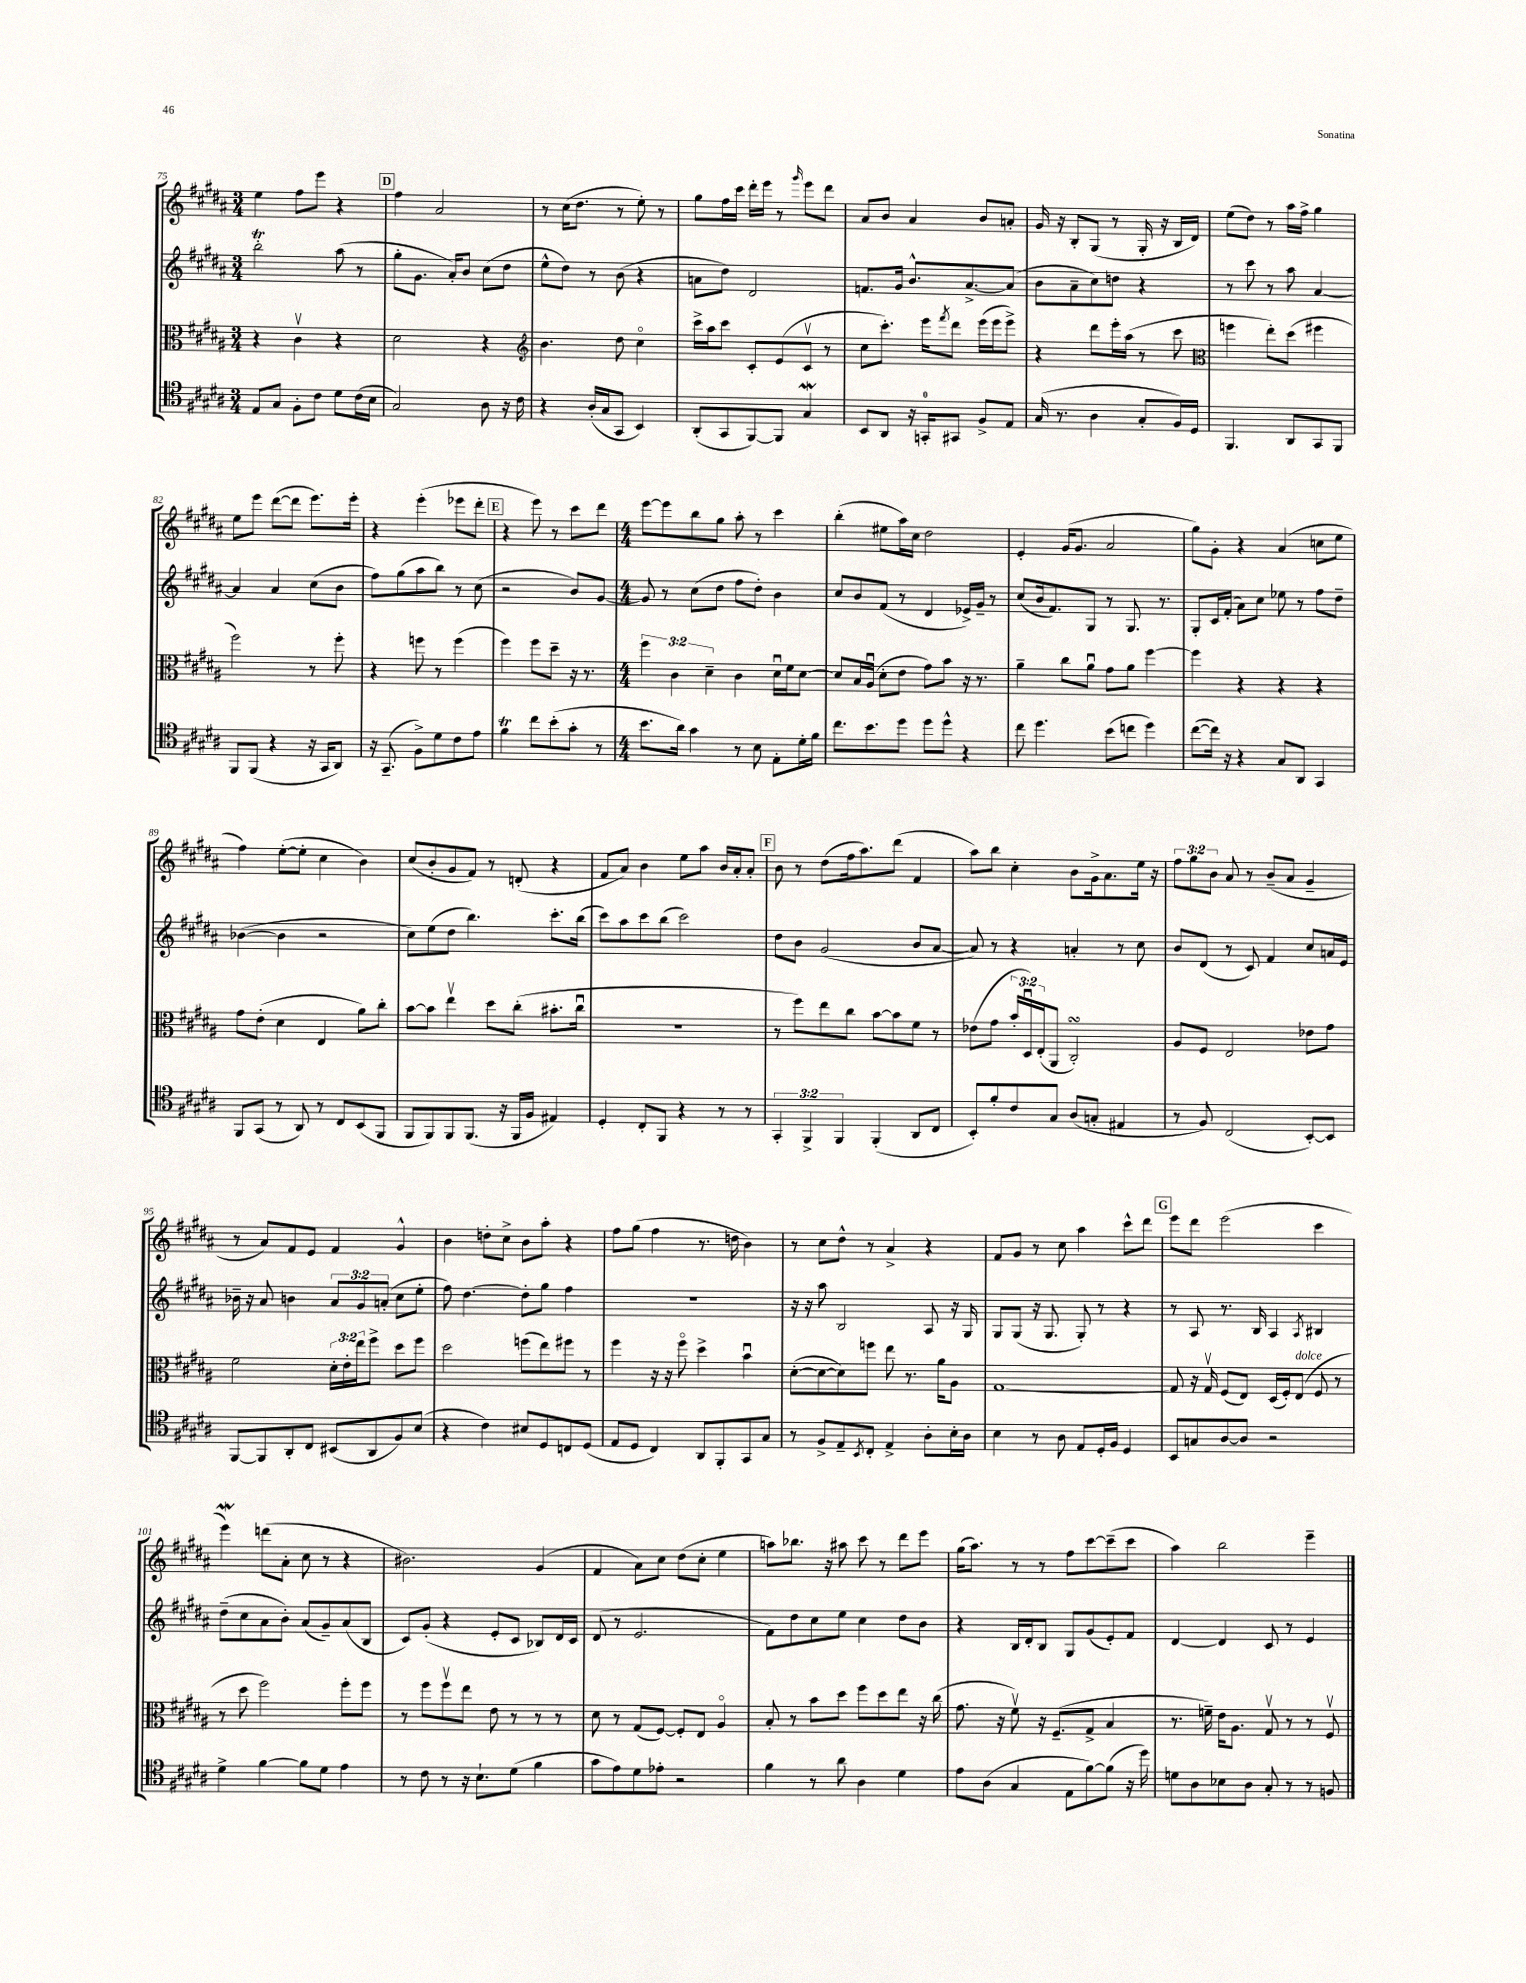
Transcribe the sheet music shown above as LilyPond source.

<<
\new StaffGroup <<
\new Staff = "s0" {
    \clef treble \key b \major \numericTimeSignature \time 3/4 \override Staff.TupletNumber.text = #tuplet-number::calc-fraction-text
    e''4 fis''8 e'''8 r4 |
    \mark \markup { \box "D" } fis''4 ais'2 |
    r8 cis''16( dis''8. r8 e''8-.) r8 |
    gis''8 fis''16 cis'''16 dis'''16-. e'''16 r8 \grace { gis'''16 } e'''8 dis'''8 |
    ais'8 b'8 ais'4 b'8 a'8-. |
    gis'16 r16 b8-. gis8( r8 gis16-. r16 b16 dis'16) |
    e''8( dis''8) r8 ais''16 fis''16-> gis''4 |
    e''8 e'''8 dis'''8~( dis'''8 e'''8.) e'''16-. |
    r4 e'''4-.( ees'''8 dis'''8-. |
    \mark \markup { \box "E" } r4 e'''8) r8 cis'''8 dis'''8 |
    \numericTimeSignature \time 4/4 e'''8~ e'''8 b''8 gis''8 ais''8-. r8 cis'''4 |
    b''4-.( eis''8 ais''16) cis''16 dis''2 |
    e'4-. gis'16( gis'8. ais'2 |
    gis''8) gis'8-. r4 ais'4( c''8 e''8 |
    fis''4) e''8~-.( e''8-. cis''4 b'4) |
    cis''8( b'8-. gis'8 fis'8) r8 d'8-.( r4 |
    fis'8 ais'8) b'4 e''8 ais''8 b'16 ais'16-. ais'8-. |
    \mark \markup { \box "F" } b'8 r8 dis''8( fis''16 ais''8.) dis'''8( fis'4 |
    ais''8) b''8 cis''4-. b'8 gis'16-> ais'8. e''16 r16 |
    \tuplet 3/2 { fis''8 gis''8 b'8 } ais'8 r8 b'8--( ais'8 gis'4-- |
    r8 ais'8) fis'8 e'8 fis'4 gis'4-^ |
    b'4 d''8-. cis''8-> b'8 ais''8-. r4 |
    fis''8 gis''8( fis''4 r8. d''16 b'4) |
    r8 cis''8 dis''8-^ r8 ais'4-> r4 |
    fis'8 gis'8 r8 cis''8 ais''4 cis'''8-^ dis'''8 |
    \mark \markup { \box "G" } e'''8 dis'''8 e'''2( cis'''4 |
    e'''4\mordent) d'''8( ais'8-. cis''8 r8 r4 |
    bis'2.) gis'4( |
    fis'4 ais'8) cis''8 dis''8( cis''8-. e''4 |
    a''8) bes''8. r16 ais''8 cis'''8 r8 dis'''8 e'''8 |
    gis''16( ais''8.) r8 r8 fis''8 cis'''8~ cis'''8--( cis'''8 |
    ais''4) b''2 e'''4-- \bar "|." |
}
\new Staff = "s1" {
    \clef treble \key b \major \numericTimeSignature \time 3/4 \override Staff.TupletNumber.text = #tuplet-number::calc-fraction-text
    b''2-.\trill ais''8( r8 |
    \mark \markup { \box "D" } gis''8-. gis'8. ais'16-.) b'8 cis''8( dis''8 |
    e''8-^ dis''8) r8 b'8( r4 |
    a'8 dis''8) dis'2 |
    f'8. gis'16 b'8.-^ ais'8.~-> ais'8( |
    b'8 ais'8-- cis''8) d''8 r4 |
    r8 cis'''8 r8 ais''8 ais'4~ |
    ais'4 ais'4 cis''8( b'8 |
    fis''8) gis''8( ais''8 b''8) r8 cis''8( |
    \mark \markup { \box "E" } r2 b'8) gis'8~ |
    \numericTimeSignature \time 4/4 gis'8 r8 cis''8( dis''8 fis''8 dis''8-.) b'4 |
    cis''8 b'8 fis'8( r8 dis'4 ees'16->) gis'16-- r8 |
    cis''8( b'16 fis'8.) gis8 r8 gis8. r8. |
    gis8-. cis'16 fis'16-.( ais'8) cis''8 ees''8 r8 fis''8 dis''8-- |
    bes'4~( bes'4 r2 |
    cis''8) e''8( dis''8 b''4.) cis'''8.-. b''16( |
    cis'''8) ais''8 cis'''8 b''8( cis'''2) |
    \mark \markup { \box "F" } dis''8 b'8 gis'2( b'8 ais'8~ |
    ais'8) r8 r4 a'4-. r8 cis''8 |
    b'8 dis'8( r8 cis'8) fis'4 cis''8 a'16 e'16 |
    bes'16-- r16 ais'8 b'4 \tuplet 3/2 { ais'8 gis'8 a'8-.( } cis''8 e''8-. |
    fis''8) dis''4.~ dis''8-. gis''8 fis''4 |
    r1 |
    r16 r16 ais''8 b2 ais8 r16 gis16 |
    gis8 gis8( r16 gis8. gis8-.) r8 r4 |
    \mark \markup { \box "G" } r8 ais8 r8. b16 ais4 \acciaccatura { ais8 } bis4 |
    dis''8--( cis''8 ais'8 b'8-.) ais'8( gis'8--) ais'8( b8 |
    cis'8) gis'8-.( r4 e'8-. cis'8 bes8) dis'16 cis'16 |
    dis'8( r8 e'2. |
    fis'8) dis''8 cis''8 e''8 cis''4 dis''8 b'8 |
    r4 b16 dis'16-. b8 gis8 gis'8( e'8-.) fis'8 |
    dis'4~ dis'4 cis'8 r8 e'4 \bar "|." |
}
\new Staff = "s2" {
    \clef alto \key b \major \numericTimeSignature \time 3/4 \override Staff.TupletNumber.text = #tuplet-number::calc-fraction-text
    r4 cis'4\upbow r4 |
    \mark \markup { \box "D" } dis'2 r4 |
    \clef treble b'4. dis''8 cis''4\flageolet |
    cis'''16-> ais''16 cis'''8 cis'8-. e'8( cis'8\upbow r8 |
    cis''8 cis'''8.-.) e'''16 \acciaccatura { fis'''8 } dis'''8 e'''16( e'''16 e'''8->) |
    r4 dis'''8 e'''16-. ais''16( r8 cis'''8 |
    \clef alto f''4 e''8-.) dis''8( fis''4 |
    fis''2) r8 fis''8-. |
    r4 f''8 r8 f''4( |
    \mark \markup { \box "E" } fis''4) fis''8 dis''8-- r16 r8. |
    \numericTimeSignature \time 4/4 \tuplet 3/2 { fis''4 cis'4 dis'4-- } cis'4 dis'16\downbow fis'16 dis'8~ |
    dis'8 b16 ais16\downbow( dis'8-. e'8 gis'8) b'8 r16 r8. |
    ais'4-- cis''8 ais'8\downbow gis'8 ais'8 fis''4~ |
    fis''4 r4 r4 r4 |
    gis'8 e'8-.( dis'4 e4 ais'8) cis''8-. |
    b'8~ b'8 e''4\upbow dis''8 cis''8-.( bis'8.-. cis''16\downbow |
    r1 |
    \mark \markup { \box "F" } r8 fis''8) e''8 cis''8 b'8~ b'8 fis'8 r8 |
    ees'8( gis'8 \tuplet 3/2 { b'16-. dis16\downbow) e16-.( } ais,8 cis2-.\turn) |
    ais8 fis8 e2 ees'8 gis'8 |
    fis'2 \tuplet 3/2 { dis'16-. e'16-. e''16 } fis''8-> dis''8 fis''8 |
    dis''2 f''8( e''8) fis''8 r8 |
    fis''4 r16 r16 fis''8\flageolet dis''4-> b'4\downbow |
    dis'8~-.( dis'8~ dis'8) f''8 e''8 r8. ais'16 ais8 |
    gis1~ |
    \mark \markup { \box "G" } gis8 r16 gis16\upbow fis8( e8) dis16( fis16-.) e8^\markup { \italic "dolce" }( fis8 r8 |
    r8 dis''8 fis''2) fis''8-. fis''8 |
    r8 fis''8 fis''8\upbow e''8 e'8 r8 r8 r8 |
    dis'8 r8 gis8( fis8~) fis8-. e8 ais4\flageolet |
    b8-. r8 b'8 dis''8 fis''8 dis''8 e''8 r16 cis''16( |
    gis'8. r16 fis'8\upbow) r16 fis8.--( gis8-> b4 |
    r8. f'16--) e'16 ais8. gis8\upbow r8 r8 fis8\upbow \bar "|." |
}
\new Staff = "s3" {
    \clef tenor \key b \major \numericTimeSignature \time 3/4 \override Staff.TupletNumber.text = #tuplet-number::calc-fraction-text
    e8 gis8 fis8-. cis'8 dis'8 cis'16( b16 |
    \mark \markup { \box "D" } gis2) ais8 r16 cis'16 |
    r4 ais16-.( gis16 gis,8 b,4) |
    ais,8-.( gis,8 fis,8~) fis,8 gis4\mordent |
    b,8 ais,8 r16 g,16-0-. gis,8 fis8-> e8 |
    gis16( r8. ais4 gis8-. fis16) dis16 |
    fis,4. ais,8 gis,8 fis,8 |
    fis,8 fis,8( r4 r16 gis,16 ais,8) |
    r16 gis,8.--( fis8->) dis'8 cis'8 e'8 |
    \mark \markup { \box "E" } fis'4\trill cis''8 b'8-.( gis'8-. r8 |
    \numericTimeSignature \time 4/4 b'8. ais'16) gis'4 r8 b8 e8-. dis'16-. fis'16 |
    cis''8. b'8. dis''8 dis''8 dis''8-^ r4 |
    cis''8 dis''4. b'8( c''8 dis''4) |
    cis''8~( cis''16) r16 r4 gis8 ais,8 gis,4 |
    fis,8 gis,8( r8 ais,8) r8 cis8 b,8( fis,8 |
    fis,8 fis,8) fis,8 fis,8.( r16 fis,16 fis16 eis4) |
    dis4-. cis8-. fis,8 r4 r8 r8 |
    \mark \markup { \box "F" } \tuplet 3/2 { gis,4-. fis,4-> fis,4 } fis,4-.( ais,8 cis8 |
    b,8-.) fis'8-. cis'8 gis8 ais8( g8-. eis4 |
    r8 fis8) cis2( b,8~-.) b,8 |
    fis,8~ fis,8 ais,8-. cis8 bis,8( ais,8 fis8) b8( |
    r4 cis'4) bis8 dis8 c8 dis8( |
    e8 dis8 cis4) ais,8 fis,8-. gis,8 gis8 |
    r8 fis8-> e8-- \acciaccatura { b,8 } cis8-. e4-> ais8-. b16-. ais16 |
    b4 r8 ais8 e8 dis16-. fis16 dis4 |
    \mark \markup { \box "G" } b,8 g8 ais8~ ais8 r2 |
    dis'4-> fis'4~ fis'8 dis'8 e'4 |
    r8 cis'8 r8 r16 b8.-! dis'8( fis'4 |
    gis'8 e'8) dis'8 ees'8-. r2 |
    fis'4 r8 ais'8 ais4 dis'4 |
    e'8 ais8( gis4 e8 fis'8~) fis'8( r16 dis''16) |
    d'8 ais8 bes8 ais8 gis8-. r8 r8 f8 \bar "|." |
}
>>
>>
\layout { \context { \Score currentBarNumber = #75 } }
